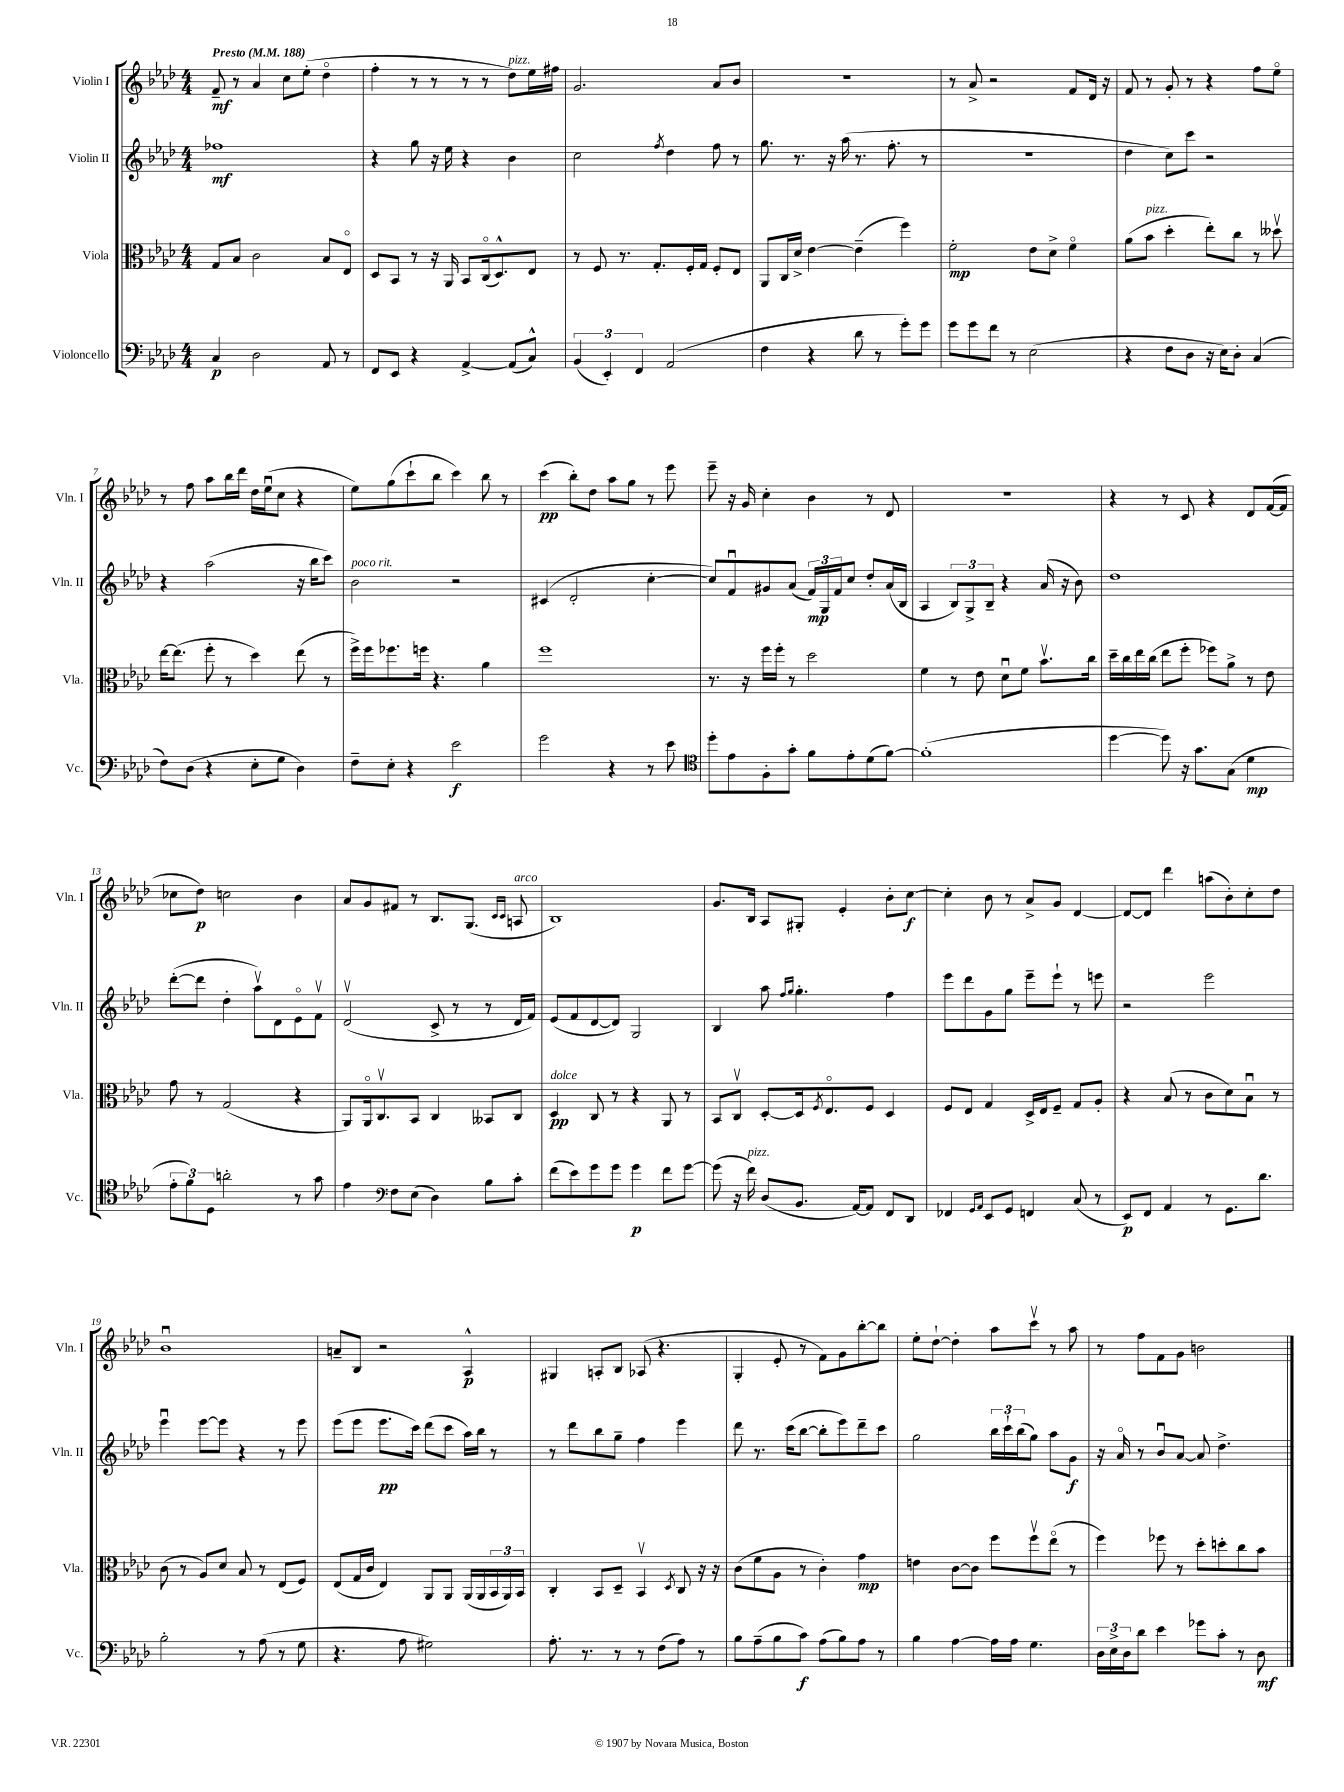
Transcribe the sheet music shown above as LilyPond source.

<<
\new StaffGroup <<
\new Staff = "s0" \with { instrumentName = "Violin I" shortInstrumentName = "Vln. I" } {
    \clef treble \key aes \major \numericTimeSignature \time 4/4 \tempo "Presto" 4 = 188
    f'8--\mf r8 aes'4 c''8 ees''8-.( des''4\flageolet |
    f''4-. r8 r8 r8 r8 des''8^\markup { \italic "pizz." }) ees''16 fis''16 |
    g'2. aes'8 bes'8 |
    R1 |
    r8 aes'8-> r2 f'8 des'16 r16 |
    f'8 r8 g'8-. r8 r4 f''8 ees''8\flageolet |
    r8 f''8 aes''8 bes''16 des'''16 des''16 ees''16\downbow( c''8 r4 |
    ees''8) g''8( c'''8-! bes''8 c'''4) bes''8 r8 |
    c'''4\pp( bes''8-.) des''8 aes''8 g''8 r8 ees'''8 |
    ees'''8-- r16 g'16 c''4-. bes'4 r8 des'8 |
    R1 |
    r4 r8 c'8 r4 des'8 f'16~( f'16 |
    ces''8 des''8\p) c''2 bes'4 |
    aes'8 g'8 fis'8 r8 bes8. g8.( \grace { c'16 c'16 } a8^\markup { \italic "arco" } |
    bes1) |
    g'8. bes16 aes8 gis8-. ees'4-. bes'8-. c''8~\f |
    c''4-. bes'8 r8 aes'8-> g'8 des'4~ |
    des'8~ des'8 des'''4 a''8( bes'8-.) c''8-. des''8 |
    bes'1\downbow |
    a'8-- bes8 r2 aes4-^\p |
    gis4 a8-. bes8 aes8( r4. |
    g4-. ees'8-. r8 f'8) g'8 bes''8~-. bes''8 |
    ees''8-. des''8~-! des''4-. aes''8 c'''8\upbow r8 aes''8 |
    r8 f''8 f'8 g'8 b'2 \bar "|." |
}
\new Staff = "s1" \with { instrumentName = "Violin II" shortInstrumentName = "Vln. II" } {
    \clef treble \key aes \major \numericTimeSignature \time 4/4
    fes''1\mf |
    r4 g''8 r16 ees''16 r4 bes'4 |
    c''2 \acciaccatura { f''8 } des''4 f''8 r8 |
    g''8. r8. r16 aes''16( r8. f''8.-. r8 |
    R1 |
    des''4 c''8) c'''8 r2 |
    r4 aes''2( r16 bes''16 c'''8) |
    bes'2^\markup { \italic "poco rit." } r2 |
    cis'4( des'2-. c''4~-. |
    c''8) f'8\downbow gis'8 aes'8( \tuplet 3/2 { f'16\mp) g16 f'16 } c''8 des''8-. aes'16( bes16 |
    aes4 \tuplet 3/2 { bes8) g8-> bes8-- } r4 aes'16( r16 bes'8) |
    des''1 |
    des'''8~-.( des'''8 des''4-. aes''8\upbow) des'8 ees'8\flageolet f'8\upbow |
    des'2\upbow( c'8-> r8 r8 des'16 f'16) |
    ees'8( f'8 des'8~ des'8) g2 |
    bes4 aes''8 \grace { f''16 g''16 } g''4.-. f''4 |
    ees'''8 des'''8 g'8 g''8 ees'''8-- ees'''8-! r8 e'''8 |
    r2 ees'''2 |
    ees'''4\downbow ees'''8~ ees'''8 r4 r8 ees'''8 |
    ees'''8( ees'''8 ees'''8.\pp c'''16) des'''8( c'''8 aes''16) bes''16 r8 |
    r8 des'''8 bes''8 g''8-- f''4 ees'''4 |
    des'''8 r8. c'''16( bes''8~ bes''8-. ees'''8) des'''8-- c'''8 |
    g''2 \tuplet 3/2 { bes''16 c'''16-! bes''16( } g''8) aes''8 g'8\f |
    r16 aes'16\flageolet r8 bes'8\downbow aes'8~ aes'8 des''4.-> \bar "|." |
}
\new Staff = "s2" \with { instrumentName = "Viola" shortInstrumentName = "Vla." } {
    \clef alto \key aes \major \numericTimeSignature \time 4/4
    g8 bes8 c'2 bes8 ees8\flageolet |
    des8 bes,8 r8 r16 aes,16 bes,8 c16\flageolet( des8.-^) ees8 |
    r8 f8 r8. g8.-. f16-. g16 f8-. ees8 |
    aes,8 c16 des'16-> ees'4~ ees'4--( f''4) |
    f'2-.\mp ees'8 des'8-> f'4\flageolet |
    aes'8( bes'8^\markup { \italic "pizz." } des''4-. ees''8-.) c''8 r8 deses''8\upbow |
    ees''16~ ees''8.( f''8-. r8 des''4) ees''8( r8 |
    f''16->) f''16 fes''8. f''16 r4. aes'4 |
    f''1 |
    r8. r16 f''16 f''16-. r8 des''2 |
    f'4 r8 ees'8 des'8\downbow f'8 bes'8.\upbow c''16 |
    des''16-- c''16 ees''16 c''16( ees''8 f''8-. fes''8) aes'8-> r8 ees'8 |
    g'8 r8 g2( r4 |
    aes,8) aes,16\flageolet c8.\upbow bes,8 c4 beses,8 c8 |
    des4\pp^\markup { \italic "dolce" } c8 r8 r4 aes,8 r8 |
    bes,8 c8\upbow des8~-. des16 \acciaccatura { f8 } ees8.\flageolet f8 des4 |
    f8 ees8 g4 des16-> ees16 f8-- g8 aes8-. |
    r4 bes8( r8 c'8 des'8) bes8\downbow r8 |
    c'8( r8 aes8) des'8 bes8 r8 ees8( f8) |
    ees8( g16 c'16 ees4) aes,8 aes,8 aes,16( aes,16 \tuplet 3/2 { bes,16 aes,16) bes,16 } |
    c4-. bes,8 des8-- bes,4\upbow \acciaccatura { des8 } c8 r16 r16 |
    c'8( f'8 aes8 r8 c'4-.) g'4\mp |
    e'4 c'8~ c'8 f''8 f''8\upbow ees''8\flageolet( r8 |
    f''4) fes''8 r8 des''8-. d''8-. c''8 bes'8 \bar "|." |
}
\new Staff = "s3" \with { instrumentName = "Violoncello" shortInstrumentName = "Vc." } {
    \clef bass \key aes \major \numericTimeSignature \time 4/4
    c4\p des2 aes,8 r8 |
    f,8 ees,8 r4 aes,4~-> aes,8( c8-^) |
    \tuplet 3/2 { bes,4( ees,4-.) f,4 } aes,2( |
    f4 r4 des'8 r8 g'8-.) g'8 |
    g'8 g'8 f'8 r8 ees2( |
    r4 f8 des8 r16 ees16) des8-. c4( |
    f8) des8( r4 ees8-. g8 des4) |
    f8-- ees8-. r4 ees'2\f |
    g'2 r4 r8 ees'8 |
    \clef tenor des''8-. ees'8 f8-. g'8-. f'8 ees'8-. des'8( f'8~) |
    f'1-.( |
    des''4~ des''8) r16 g'8. g8( des'4\mp |
    \tuplet 3/2 { ees'8-. f'8) des8 } a'2-. r8 g'8 |
    ees'4 \clef bass f8 ees8( des4) bes8 c'8-. |
    f'8( ees'8) g'8 g'8 g'4\p f'8 g'8~ |
    g'8( r16 f'16^\markup { \italic "pizz." }) des8( bes,8. aes,16~) aes,8 f,8 des,8 |
    fes,4 \grace { g,16 aes,16 } ees,8 g,8 f,4 c8( r8 |
    ees,8\p) f,8 aes,4 r8 g,8. des'8. |
    bes2-. r8 aes8( r8 g8 |
    r4. aes8 gis2) |
    aes8.-. r8. r8 r8 f8( aes8) r8 |
    bes8 aes8--( bes8 c'8\f) aes8( bes8) aes8 r8 |
    bes4 aes4~ aes16 aes16 g4. |
    \tuplet 3/2 { des16 ees16-> des16 } des'8 ees'4 ges'8 c'8-. r8 des8\mf \bar "|." |
}
>>
>>
